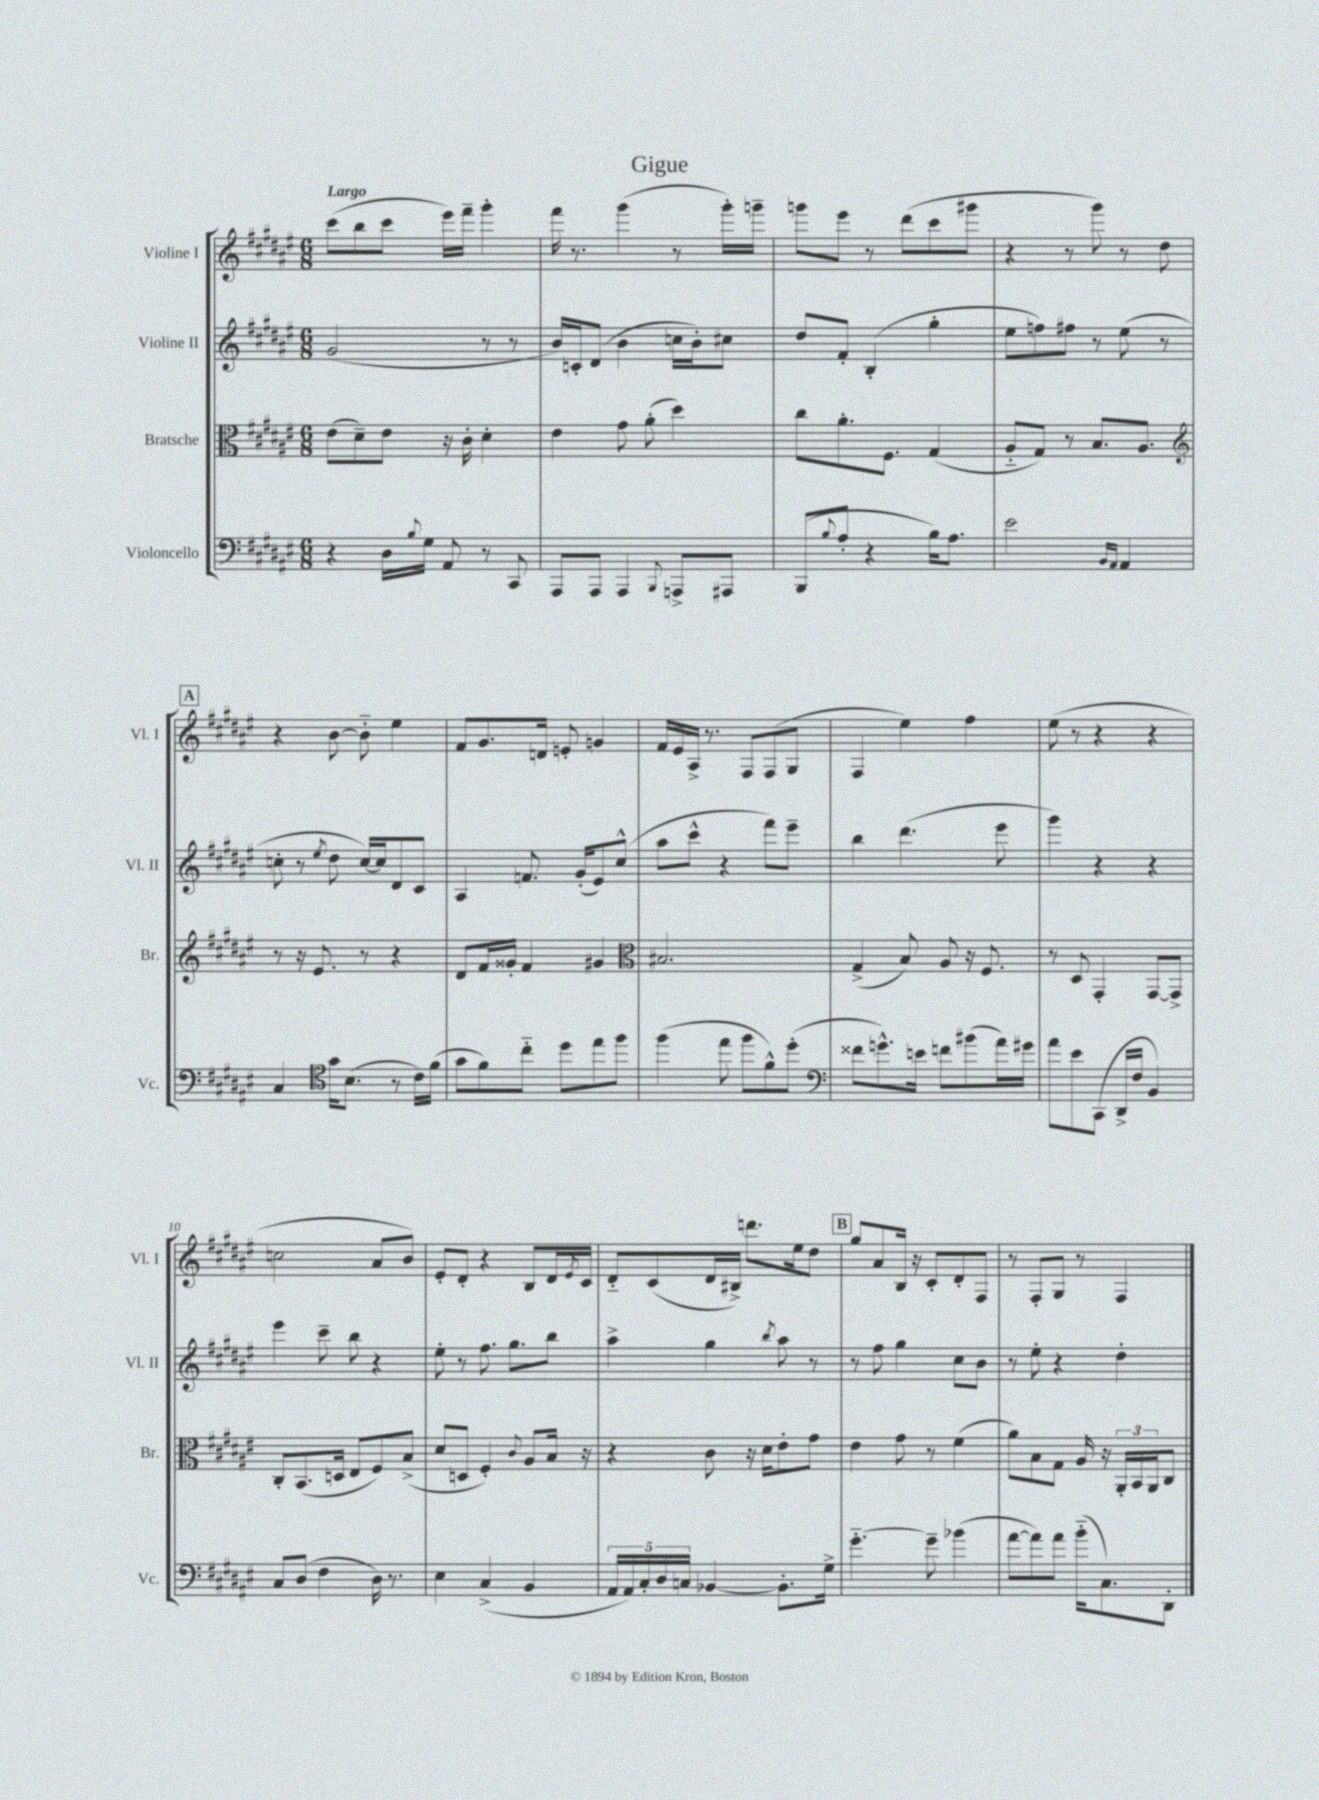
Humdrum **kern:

**kern	**kern	**kern	**kern
*staff4	*staff3	*staff2	*staff1
*clefF4	*clefC3	*clefG2	*clefG2
*k[f#c#g#d#a#e#]	*k[f#c#g#d#a#e#]	*k[f#c#g#d#a#e#]	*k[f#c#g#d#a#e#]
*M6/8	*M6/8	*M6/8	*M6/8
4r	(8e#	(2g#	(8ccc#
.	8d#~)	.	8bb
16D#	8e#	.	8ccc#
8qqB	.	.	.
16G#	.	.	.
8AA#	16r	.	16eee#)
.	16c#'	.	16fff#~
8r	4d#'	8r	4ggg#'
8CC#	.	8r	.
=	=	=	=
8AAA#	4e#	16b)	16fff#
.	.	16c'	8.r
8AAA#	.	(8d#	.
4AAA#	8g#	4b	(4ggg#
.	(8a#'	.	.
8qqBBB	.	.	.
8AAA^	4dd#)	16cc	8r
.	.	16b')	.
8AAA#	.	8cc#	16ggg#')
.	.	.	16ggg~
=	=	=	=
(8BBB	8cc#	8dd#	8ggg
8qqB	.	.	.
8A#'	8.a#'	8f#'	8eee#
4r	.	(4B'	8r
.	8.F#	.	.
.	.	.	(8ddd#
16B)	(4G#	4gg#'	8ccc#
8.A#	.	.	.
.	.	.	8ggg#
=	=	=	=
2e#	8A#'~	8ee#	4r
.	8G#)	8ff)	.
.	8r	8ff#	8r
.	8.B	8r	8ggg#)
16qqBB	.	.	.
16qqAA#	.	.	.
4AA#	.	(8ee#	8r
.	8.A#	.	.
.	.	8r	8dd#
=	=	=	=
*	*clefG2	*	*
4C#	8r	8cc'	4r
.	16r	8r	.
.	8.e#	.	.
*clefC4	*	*	*
.	.	8qee#	.
16g#	.	8dd#	[8b
(8.B	.	.	.
.	8r	[16cc)	8b'~]
.	.	16cc]	.
8r	4r	8d#	4ee#
16c#)	.	8c#	.
(16f#	.	.	.
=	=	=	=
8g#	8d#	4A#	8f#
8f#)	16f#	.	8.g#
.	16g##'	.	.
8cc#'~	4f#	8.f	.
.	.	.	16d
8dd#	.	.	8e'
.	.	(16g#'	.
8ee#	4g#	8e#)	4g
8ff#	.	(8cc#^^	.
=	=	=	=
*	*clefC3	*	*
(4ff#	2.B#	8aa#	16f#
.	.	.	16e#
.	.	8ccc#^^	16A#^
.	.	.	8.r
8ee#	.	4r	.
8ff#	.	.	8F#
8f#^^)	.	8fff#)	(8F#
(8dd#'	.	8eee#~	8G#
=	=	=	=
*clefF4	*	*	*
8f##	(4G#^	4bb	4F#
8.g^^)	.	.	.
.	8B)	(4.ddd#	4ee#)
16e	.	.	.
8f	8A#	.	.
(8b#	16r	.	4ff#
.	8.F#	.	.
16a#)	.	8eee#	.
16g#	.	.	.
=	=	=	=
8a#	8r	4ggg#)	(8ee#
8e#	8D#	.	8r
(8CC#	4GG#'	4r	4r
16DD#^	.	.	.
16F#	.	.	.
4BB)	[8GG#	4r	4r
.	8GG#^]	.	.
=	=	=	=
8C#	8C#'	4eee#	2cc
(8D#	(8.BB	.	.
4F#	.	8ccc#~	.
.	16D	.	.
.	8E#	8bb	.
16D#)	8F#)	4r	8a#
8.r	.	.	.
.	(8B^	.	8b)
=	=	=	=
4E#	8d#	8ee#'	8e#'
.	8D	8r	8d#'
(4C#^	4F#')	8.ff#	4r
.	.	8.gg#	.
.	8qqc#	.	.
4BB	8A#	.	8B
.	16B	8bb	16d#
.	.	.	8qe#
.	16r	.	16c#
=	=	=	=
20AA#	4r	4aa#^	8d#'~
20AA#)	.	.	.
20C#'	.	.	.
.	.	.	(8c#
20D#	.	.	.
20C	.	.	.
[4BB-	8c#	4gg#	16d#
.	.	.	16B#^)
.	16r	.	8.ddd
.	16d#	.	.
.	.	8qbb	.
8.BB-']	8e#'	8aa#	.
.	.	.	16ee#
.	8g#	8r	8dd#
16G#^	.	.	.
=	=	=	=
[4.g#'~	4e#	8r	8gg#
.	.	8ff#	8a#
.	8g#	4gg#	16B
.	.	.	16r
8g#~]	8r	.	8c#'
(4b-	(4f#	8cc#	8d#'
.	.	8b	8F#
=	=	=	=
[8a#	8a#)	8r	8r
8a#])	8B	8ee#'	8F#'
8a#	8G#	4r	8G#
(16b'~	16A#	.	8r
8.C#)	16r	.	.
.	24AA#'	4dd#'	4F#
.	24BB	.	.
.	24AA#	.	.
8DD#'	8C#	.	.
==	==	==	==
*-	*-	*-	*-
